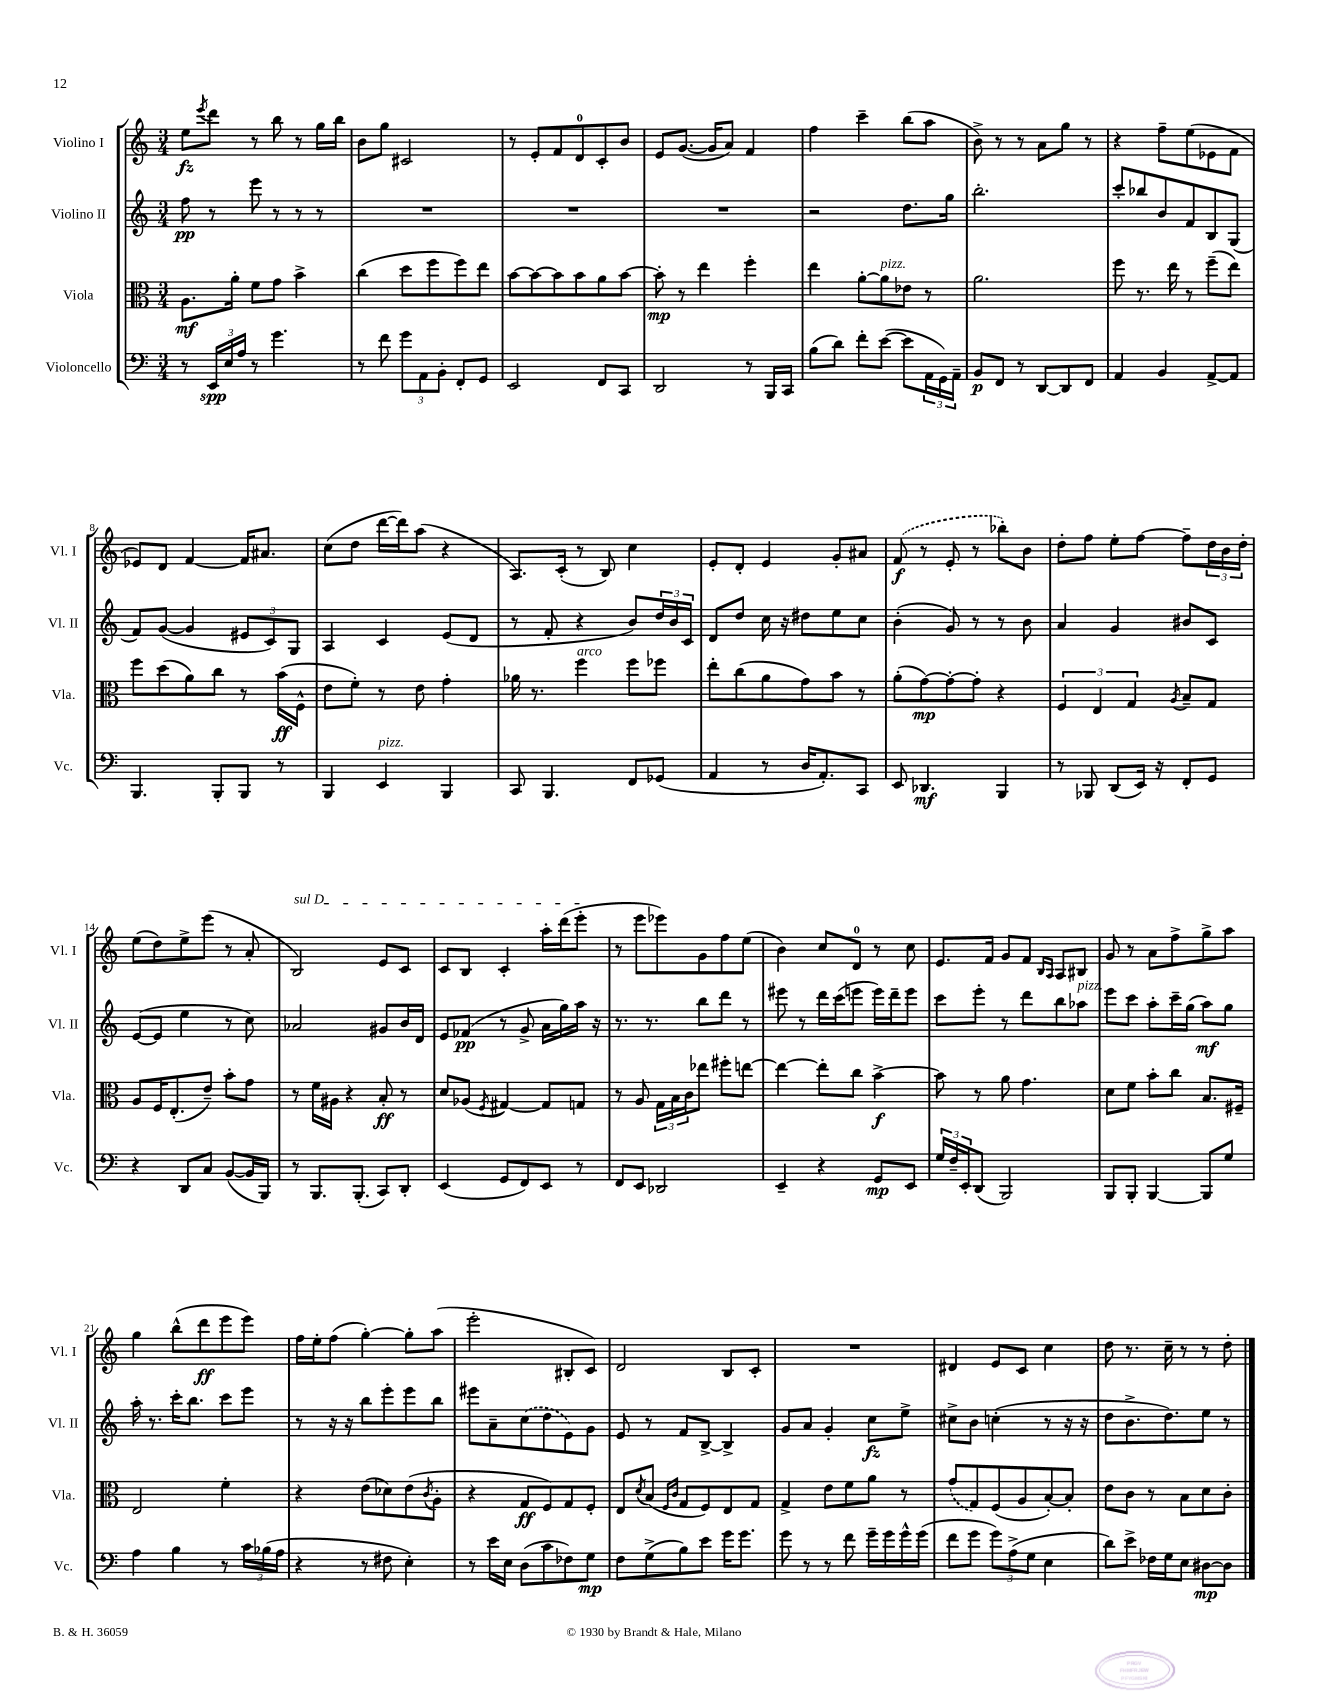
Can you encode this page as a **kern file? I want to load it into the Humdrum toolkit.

**kern	**dynam	**kern	**dynam	**kern	**dynam	**kern	**dynam
*part4	*part4	*part3	*part3	*part2	*part2	*part1	*part1
*staff4	*staff4	*staff3	*staff3	*staff2	*staff2	*staff1	*staff1
*I"Violoncello	*	*I"Viola	*	*I"Violino II	*	*I"Violino I	*
*I'Vc.	*	*I'Vla.	*	*I'Vl. II	*	*I'Vl. I	*
*clefF4	*	*clefC3	*	*clefG2	*	*clefG2	*
*k[]	*	*k[]	*	*k[]	*	*k[]	*
*M3/4	*	*M3/4	*	*M3/4	*	*M3/4	*
=1	=1	=1	=1	=1	=1	=1	=1
8r	.	8.A\L	mf	8ff\	pp	8ee\L	fz
.	.	.	.	.	.	8qeee/	.
24EE/LL	spp	.	.	8r	.	8ddd\J	.
24E/	.	.	.	.	.	.	.
.	.	16a'\Jk	.	.	.	.	.
24A/JJ	.	.	.	.	.	.	.
8r	.	8f\L	.	8eee\	.	8r	.
4.g\	.	8g\J	.	8r	.	8bb\	.
.	.	4b^\	.	8r	.	8r	.
.	.	.	.	8r	.	16gg\LL	.
.	.	.	.	.	.	16bb\JJ	.
=2	=2	=2	=2	=2	=2	=2	=2
8r	.	(4cc\	.	2.r	.	8b\L	.
8f\	.	.	.	.	.	8gg\J	.
12g\L	.	8dd\L	.	.	.	2c#X/	.
12AA\	.	.	.	.	.	.	.
.	.	8ff\	.	.	.	.	.
12BB'\J	.	.	.	.	.	.	.
8FF'/L	.	8ff\)	.	.	.	.	.
8GG/J	.	8ee\J	.	.	.	.	.
=3	=3	=3	=3	=3	=3	=3	=3
2EE/	.	[8b\L	.	2.r	.	8r	.
.	.	8b\_	.	.	.	8e'/L	.
.	.	8b\]	.	.	.	8f/	.
.	.	8b\	.	.	.	8d/	.
8FF/L	.	8a\	.	.	.	8c'/	.
8CC/J	.	[8b\J	.	.	.	8b/J	.
=4	=4	=4	=4	=4	=4	=4	=4
2DD/	.	8b'\]	mp	2.r	.	8e/L	.
.	.	8r	.	.	.	([8.g/J	.
.	.	4ee\	.	.	.	.	.
.	.	.	.	.	.	16g/KL]	.
.	.	.	.	.	.	8a/J)	.
8r	.	4ff'\	.	.	.	4f/	.
16BBB/LL	.	.	.	.	.	.	.
16CC/JJ	.	.	.	.	.	.	.
=5	=5	=5	=5	=5	=5	=5	=5
(8B\L	.	4ee\	.	2r	.	4ff\	.
8d\J)	.	.	.	.	.	.	.
8f'\L	.	[8a'\L	.	.	.	4ccc~\	.
!	!	!LO:TX:a:i:t=pizz.	!	!	!	!	!
([8e\J	.	8a\]	.	.	.	.	.
8e\L]	.	8e-X\J	.	8.dd\L	.	(8bb\L	.
24AA\L	.	8r	.	.	.	8aa\J	.
24GG\)	.	.	.	.	.	.	.
.	.	.	.	16gg\Jk	.	.	.
24AA~\JJ	.	.	.	.	.	.	.
=6	=6	=6	=6	=6	=6	=6	=6
8BB/L	p	2.a\	.	2.bb'\	.	8b^\)	.
8FF/J	.	.	.	.	.	8r	.
8r	.	.	.	.	.	8r	.
[8DD/L	.	.	.	.	.	8a\L	.
8DD/]	.	.	.	.	.	8gg\J	.
8FF/J	.	.	.	.	.	8r	.
=7	=7	=7	=7	=7	=7	=7	=7
4AA/	.	8ff\	.	8ccc'/L	.	4r	.
.	.	8.r	.	8bb-X/	.	.	.
4BB/	.	.	.	8b/	.	8ff~\L	.
.	.	16ee\	.	.	.	.	.
.	.	8r	.	8f/	.	(8ee\	.
[8AA^/L	.	(8ff~\L	.	8B/	.	8e-X\	.
8AA/J]	.	8ee\J)	.	(8G/J	.	8f\J	.
!!LO:LB:g=z
=8	=8	=8	=8	=8	=8	=8	=8
4.BBB/	.	8ff\L	.	8f/L)	.	8e-X/L)	.
.	.	(8dd\	.	([8g/J	.	8d/J	.
.	.	8a\)	.	4g/]	.	[4f/	.
8BBB'/L	.	8cc\J	.	.	.	.	.
8BBB/J	.	8r	.	12e#X/L	.	16f/KL]	.
.	.	.	.	.	.	8.a#X/J	.
.	.	.	.	12c/)	.	.	.
8r	.	(16b\LL	ff	.	.	.	.
.	.	.	.	12G/J	.	.	.
.	.	16F^^\JJ	.	.	.	.	.
=9	=9	=9	=9	=9	=9	=9	=9
4BBB/	.	8e\L	.	4A/	.	(8cc\L	.
.	.	8f'\J)	.	.	.	8dd\J	.
!LO:TX:a:i:t=pizz.	!	!	!	!	!	!	!
4EE/	.	8r	.	4c/	.	[16ddd\LL	.
.	.	.	.	.	.	16ddd\J])	.
.	.	8e\	.	.	.	(8aa\J	.
4BBB/	.	4g'\	.	(8e/L	.	4r	.
.	.	.	.	8d/J	.	.	.
=10	=10	=10	=10	=10	=10	=10	=10
8CC/	.	16a-X\	.	8r	.	8.A/L)	.
.	.	8.r	.	.	.	.	.
4.BBB/	.	.	.	8f'/	.	.	.
.	.	.	.	.	.	(16c'/Jk	.
!	!	!LO:TX:a:i:t=arco	!	!	!	!	!
.	.	4ff\	.	4r	.	8r	.
.	.	.	.	.	.	8B/)	.
8FF/L	.	8ff\L	.	8b/L)	.	4cc\	.
(8GG-X/J	.	8ff-X\J	.	24dd/L	.	.	.
.	.	.	.	24b/	.	.	.
.	.	.	.	24c/JJ	.	.	.
=11	=11	=11	=11	=11	=11	=11	=11
4AA/	.	8ee'\L	.	8d/L	.	8e'/L	.
.	.	(8cc\	.	8dd/J	.	8d'/J	.
8r	.	8a\	.	16cc\	.	4e/	.
.	.	.	.	16r	.	.	.
16D/KL	.	8g\)	.	8dd#X\L	.	.	.
8.AA'/)	.	.	.	.	.	.	.
.	.	8b\J	.	8ee\	.	8g'/L	.
8CC/J	.	8r	.	8cc\J	.	8a#X/J	.
=12	=12	=12	=12	=12	=12	=12	=12
8EE/	.	(8a'\L	.	(4b'\	.	(8f/	f
4.DD-X/	mf	[8g\)	mp	.	.	8r	.
.	.	8g'\_	.	8g/)	.	8e'/	.
.	.	8g'\J]	.	8r	.	8r	.
4BBB/	.	4r	.	8r	.	8bb-X'\L)	.
.	.	.	.	8b\	.	8b\J	.
=13	=13	=13	=13	=13	=13	=13	=13
8r	.	6F/	.	4a/	.	8dd'\L	.
8BBB-X/	.	.	.	.	.	8ff\J	.
.	.	6E/	.	.	.	.	.
(8DD/L	.	.	.	4g/	.	8ee'\L	.
.	.	6G/	.	.	.	.	.
16EE/Jk)	.	.	.	.	.	[8ff\J	.
16r	.	.	.	.	.	.	.
.	.	8qA/	.	.	.	.	.
8FF'/L	.	8B~/L	.	8b#X/L	.	8ff~\L]	.
8GG/J	.	8G/J	.	8c/J	.	24dd\L	.
.	.	.	.	.	.	24b\	.
.	.	.	.	.	.	24dd'\JJ	.
!!LO:LB:g=z
=14	=14	=14	=14	=14	=14	=14	=14
4r	.	8A/L	.	([8e/L	.	(8ee\L	.
.	.	16F/K	.	8e/J]	.	8dd\)	.
.	.	(8.E'/	.	.	.	.	.
8DD/L	.	.	.	4ee\	.	8ee^\	.
8C/J	.	8e~/J)	.	.	.	(8eee\J	.
([8BB/L	.	8b'\L	.	8r	.	8r	.
16BB/L]	.	8g\J	.	8cc\)	.	8a'/	.
16BBB/JJ)	.	.	.	.	.	.	.
=15	=15	=15	=15	=15	=15	=15	=15
!	!	!	!	!	!	!LO:TX:a:i:t=sul D	!
8r	.	8r	.	2a-X/	.	2B/)	.
8.BBB/L	.	16f\LL	.	.	.	.	.
.	.	16A#X\JJ	.	.	.	.	.
.	.	4r	.	.	.	.	.
(8.BBB'/J	.	.	.	.	.	.	.
8CC/L)	.	8B'/	ff	8g#X/L	.	8e/L	.
8DD'/J	.	8r	.	16b/L	.	8c/J	.
.	.	.	.	16d/JJ	.	.	.
=16	=16	=16	=16	=16	=16	=16	=16
(4EE/	.	8d/L	.	8e/L	.	8c/L	.
.	.	(8A-X/J	.	(8f-X/J	pp	8B/J	.
.	.	8qF/	.	.	.	.	.
8GG/L	.	[4G#X/)	.	8r	.	4c'/	.
8FF/)	.	.	.	8g^/	.	.	.
8EE/J	.	8G#/L]	.	16a\LL	.	16aa'\LL	.
.	.	.	.	16gg\)	.	(16ddd\J	.
8r	.	8Gn/J	.	16aa\JJ	.	8eee'\J	.
.	.	.	.	16r	.	.	.
=17	=17	=17	=17	=17	=17	=17	=17
8FF/L	.	8r	.	8.r	.	8r	.
8EE/J	.	8A/	.	.	.	8eee\L	.
.	.	.	.	8.r	.	.	.
2DD-X/	.	24G\LL	.	.	.	8eee-X\)	.
.	.	24B\	.	.	.	.	.
.	.	24c\J	.	.	.	.	.
.	.	8ee-X\J	.	8bb\L	.	8g\	.
.	.	8ff#X'\L	.	8ddd\J	.	8ff\	.
.	.	[8een\J	.	8r	.	(8ee\J	.
=18	=18	=18	=18	=18	=18	=18	=18
4EE~/	.	4ee\_	.	8eee#X\	.	4b\)	.
.	.	.	.	8r	.	.	.
4r	.	8ee'\L]	.	16ddd\LL	.	8cc/L	.
.	.	.	.	(16ccc\J	.	.	.
.	.	8cc\J	.	8eeen\J	.	8d/J	.
8GG/L	mp	[4b^\	f	16eee\LL)	.	8r	.
.	.	.	.	16ddd~\J	.	.	.
8EE/J	.	.	.	8eee\J	.	8cc\	.
=19	=19	=19	=19	=19	=19	=19	=19
24G/LL	.	8b\]	.	8ccc\L	.	8.e/L	.
24F~/	.	.	.	.	.	.	.
24EE'/J	.	.	.	.	.	.	.
(8DD/J	.	8r	.	8eee'\J	.	.	.
.	.	.	.	.	.	16f/Jk	.
2BBB/)	.	8a\	.	8r	.	8g/L	.
.	.	4.g\	.	8ddd\L	.	8f/J	.
.	.	.	.	.	.	16qqB/LL	.
.	.	.	.	.	.	16qqA/JJ	.
.	.	.	.	8bb\	.	8A/L	.
!	!	!	!	!LO:TX:a:i:t=pizz.	!	!	!
.	.	.	.	8aa-X\J	.	8B#X/J	.
=20	=20	=20	=20	=20	=20	=20	=20
8BBB/L	.	8d\L	.	8eee\L	.	8g/	.
8BBB'/J	.	8f\J	.	8ccc\J	.	8r	.
[4BBB/	.	8b'\L	.	8aa'\L	.	8a\L	.
.	.	8cc\J	.	16ccc~\L	.	8ff^\	.
.	.	.	.	(16gg\JJ	.	.	.
8BBB/L]	.	8.B/L	.	8aa\L)	mf	8gg^\	.
8G/J	.	.	.	8gg\J	.	8aa\J	.
.	.	16F#X~/Jk	.	.	.	.	.
!!LO:LB:g=z
=21	=21	=21	=21	=21	=21	=21	=21
4A\	.	2E/	.	16aa'\	.	4gg\	.
.	.	.	.	8.r	.	.	.
4B\	.	.	.	16ccc'\KL	.	(8bb^^\L	.
.	.	.	.	8.bb\J	.	.	.
.	.	.	.	.	.	8ddd\	ff
8r	.	4f'\	.	8ccc\L	.	8eee\	.
24c\LL	.	.	.	8eee\J	.	8eee\J)	.
(24B-X\	.	.	.	.	.	.	.
24A\JJ	.	.	.	.	.	.	.
=22	=22	=22	=22	=22	=22	=22	=22
4r	.	4r	.	8r	.	16ff\LL	.
.	.	.	.	.	.	16ee'\J	.
.	.	.	.	16r	.	(8ff\J	.
.	.	.	.	16r	.	.	.
8r	.	(8e\L	.	8bb\L	.	[4gg'\)	.
8F#X\	.	8d-X\)	.	8eee'\	.	.	.
4E'\)	.	(8e\	.	8eee\	.	8gg'\L]	.
.	.	8qc/	.	.	.	.	.
.	.	8A'\J	.	8bb\J	.	(8aa\J	.
=23	=23	=23	=23	=23	=23	=23	=23
8r	.	4r	.	8eee#X\L	.	2eee'\	.
16e\LL	.	.	.	8a~\	.	.	.
16E\JJ	.	.	.	.	.	.	.
(8D\L	.	8G/L	ff	(8cc\	.	.	.
8c\	.	8F/)	.	8dd\	.	.	.
8F-X\)	.	8G/	.	8e\)	.	8B#X'/L	.
8G\J	mp	8F'/J	.	8g\J	.	8c/J)	.
=24	=24	=24	=24	=24	=24	=24	=24
8F\L	.	8E/L	.	8e/	.	2d/	.
.	.	8qd/	.	.	.	.	.
(8G^\	.	(8B/J	.	8r	.	.	.
.	.	16qqF/LL	.	.	.	.	.
.	.	16qqc/JJ	.	.	.	.	.
8B\)	.	8G/L	.	8f/L	.	.	.
8e\J	.	8F/)	.	[8B^/J	.	.	.
16g\KL	.	8E/	.	4B^/]	.	8B/L	.
8.g\J	.	.	.	.	.	.	.
.	.	8G/J	.	.	.	8c'/J	.
=25	=25	=25	=25	=25	=25	=25	=25
8g\	.	4G^/	.	8g/L	.	2.r	.
8r	.	.	.	8a/J	.	.	.
8r	.	8e\L	.	4g'/	.	.	.
8f\	.	8f\	.	.	.	.	.
16g~\LL	.	8a\J	.	8cc\L	fz	.	.
16g\	.	.	.	.	.	.	.
16g^^\	.	8r	.	8ee^\J	.	.	.
(16g\JJ	.	.	.	.	.	.	.
=26	=26	=26	=26	=26	=26	=26	=26
8f\L	.	(8g/L	.	8cc#X^\L	.	4d#X/	.
8g\J	.	8G/)	.	8b\J	.	.	.
12g\L)	.	(8F/	.	(4ccn'\	.	8e/L	.
(12A^\	.	.	.	.	.	.	.
.	.	8A/	.	.	.	8c/J	.
12G\J	.	.	.	.	.	.	.
4E\	.	[8B'/)	.	8r	.	4cc\	.
.	.	8B'/J]	.	16r	.	.	.
.	.	.	.	16r	.	.	.
=27	=27	=27	=27	=27	=27	=27	=27
8d\L)	.	8e\L	.	8dd\L	.	8dd\	.
8e^\J	.	8c\J	.	8.b^\	.	8.r	.
16F-X\LL	.	8r	.	.	.	.	.
16G\J	.	.	.	8.dd\)	.	16cc~\	.
8E\J	.	8B\L	.	.	.	8r	.
[8D#X\L	mp	8d\	.	8ee\J	.	8r	.
8D#\J]	.	8c'\J	.	8r	.	8dd'\	.
==	==	==	==	==	==	==	==
*-	*-	*-	*-	*-	*-	*-	*-
